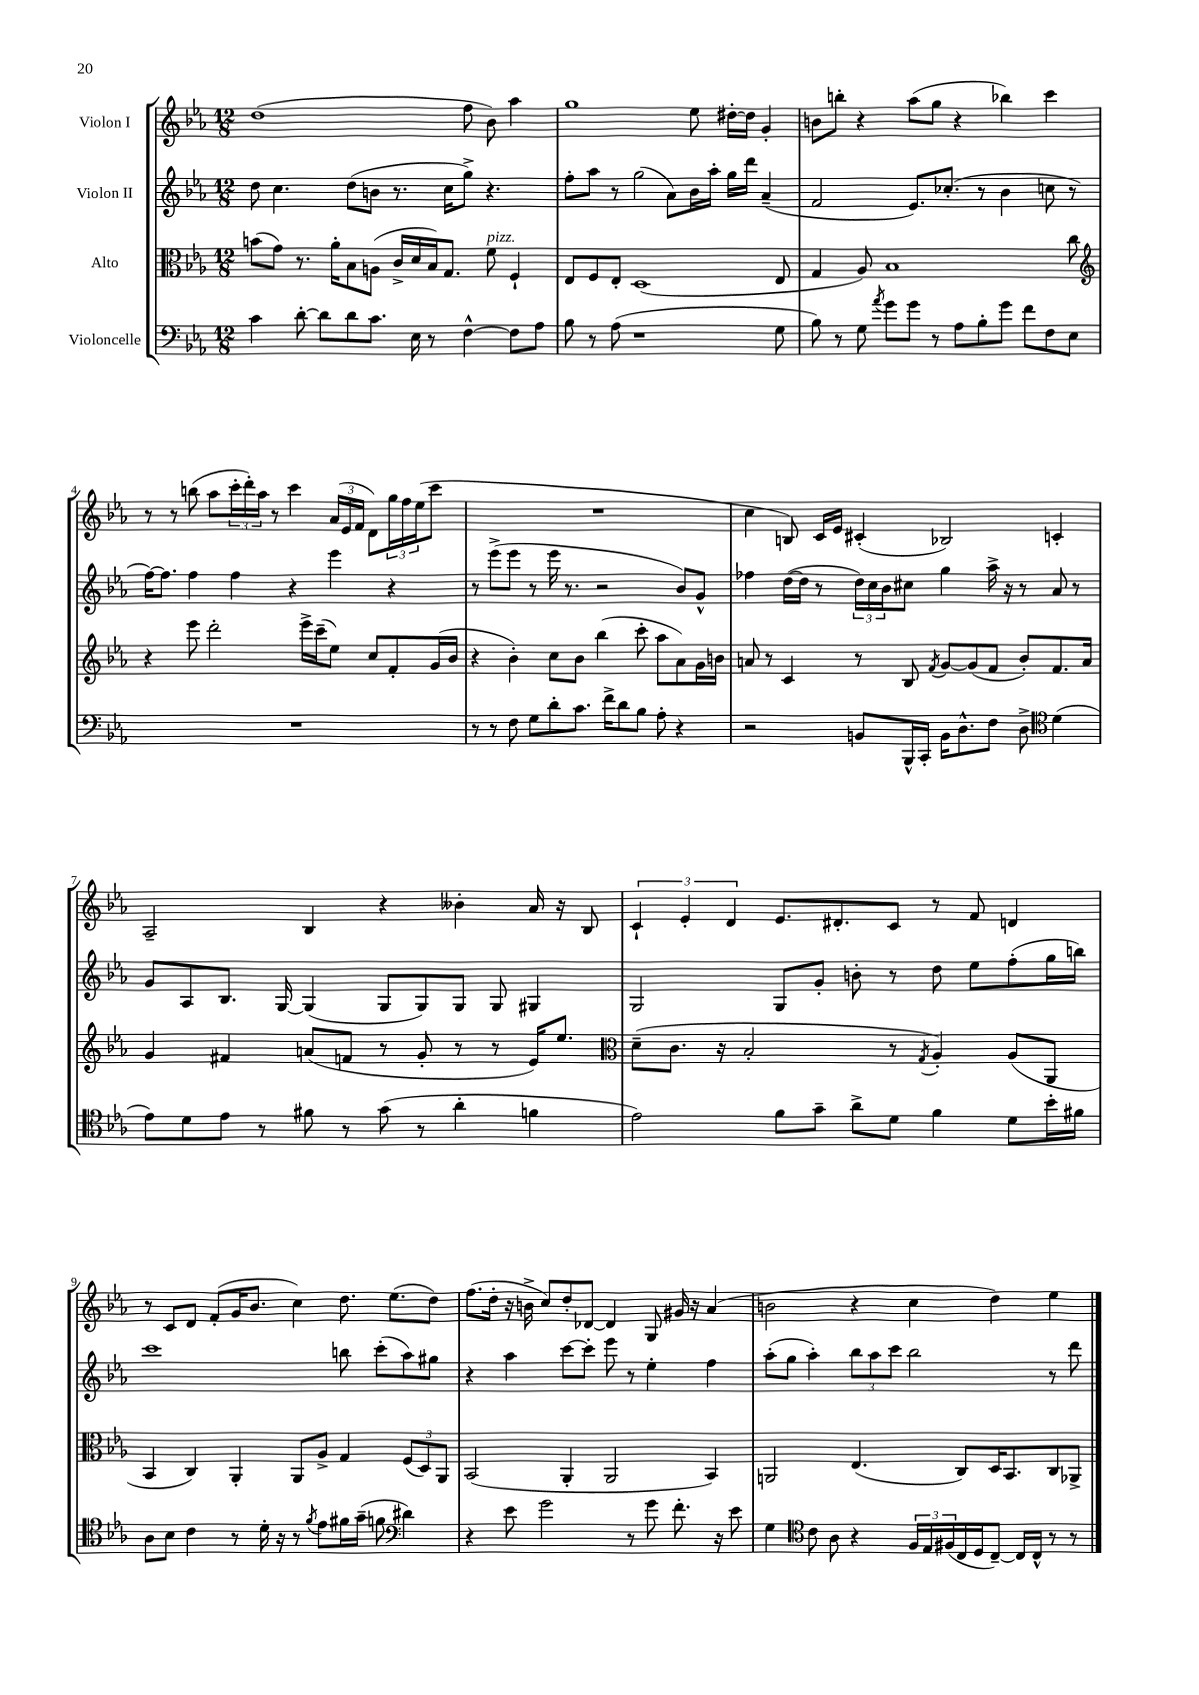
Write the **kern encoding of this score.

**kern	**kern	**kern	**kern
*part4	*part3	*part2	*part1
*staff4	*staff3	*staff2	*staff1
*I"Violoncelle	*I"Alto	*I"Violon II	*I"Violon I
*clefF4	*clefC3	*clefG2	*clefG2
*k[b-e-a-]	*k[b-e-a-]	*k[b-e-a-]	*k[b-e-a-]
*M12/8	*M12/8	*M12/8	*M12/8
=1	=1	=1	=1
4c\	(8bn\L	8dd\	(1dd
.	8g\J)	4.cc\	.
[8d'\	8.r	.	.
8d\L]	.	.	.
.	16a-'\KL	.	.
8d\	8B-\	(8dd\L	.
8.c\J	(8An\J	8bn\J	.
.	16c^/LL	8.r	.
16E-\	16d/	.	.
8r	16B-/J)	.	.
.	8.G/J	16cc\KL	.
[4F^^\	.	8gg^\J)	8ff\
!	!LO:TX:a:i:t=pizz.	!	!
.	8f\	4.r	8b-\)
8F\L]	4F`/	.	4aa-\
8A-\J	.	.	.
=2	=2	=2	=2
8B-\	8E-/L	8ff'\L	1gg
8r	8F/	8aa-\J	.
(8A-\	8E-'/J	8r	.
1r	(1D	(2gg\	.
.	.	8a-\L)	.
.	.	16b-\L	8ee-\
.	.	16aa-'\JJ	.
.	.	16gg\LL	[16dd#X'\LL
.	.	16ddd\JJ	16dd#\JJ]
.	.	(4a-~/	4g'/
8G\	8E-/	.	.
=3	=3	=3	=3
8B-\)	4G/	2f/	8bn\L
8r	.	.	8bbn'\J
8G\	8A-/)	.	4r
8qa-/	.	.	.
8g\L	1B-	.	.
8g\J	.	8.e-/L)	(8aa-\L
8r	.	.	8gg\J
.	.	(8.cc-X'/J	.
8A-\L	.	.	4r
8B-'\	.	8r	.
8g\J	.	4b-\	4bb-X\)
8f\L	.	.	.
8F\	.	8ccn\	4ccc\
8E-\J	8cc\	8r	.
!!LO:LB:g=z
=4	=4	=4	=4
*	*clefG2	*	*
1.r	4r	[16ff\KL)	8r
.	.	8.ff\J]	.
.	.	.	8r
.	8eee-\	4ff\	(8bbn\
.	2ddd'\	.	8aa-\L
.	.	4ff\	24ccc'\L
.	.	.	24ddd'\)
.	.	.	24aa-\JJ
.	.	.	8r
.	.	4r	4ccc\
.	16eee-^\LL	.	.
.	(16ccc~\J	.	.
.	8ee-\J)	4eee-\	(24a-/LL
.	.	.	24e-/
.	.	.	24f/JJ
.	8cc/L	.	8d\L)
.	8f'/	4r	24gg\L
.	.	.	24ff\
.	.	.	(24ee-\J
.	(16g/L	.	8ccc\J
.	16b-/JJ	.	.
=5	=5	=5	=5
8r	4r	8r	1.r
8r	.	(8eee-^\L	.
8F\	4b-'\)	8eee-\J	.
8G\L	.	8r	.
8d'\	8cc\L	16eee-\	.
.	.	8.r	.
8.c\J	8b-\J	.	.
.	(4bb-\	2r	.
16f^\KL	.	.	.
8d\	.	.	.
8B-\J	8ccc'\	.	.
8A-'\	8aa-\L	.	.
4r	8a-\)	8b-/L)	.
.	16g\L	8g^^/J	.
.	16bn\JJ	.	.
=6	=6	=6	=6
2r	8an/	4ff-X\	4cc\
.	8r	.	.
.	4c/	([16dd\LL	8Bn/)
.	.	16dd\JJ]	.
.	.	8r	16c/LL
.	.	.	16e-/JJ
8BBn/L	8r	24dd\LL)	(4c#X'/
.	.	24cc\	.
.	.	24b-\J	.
16BBB-^^/L	8B-/	8cc#X\J	.
16CC'/JJ	.	.	.
.	8qf/	.	.
16BB\KL	[8g/L	4gg\	2B-X/)
8.D^^\	.	.	.
.	(8g/]	.	.
8F\J	8f/J	16aa-^\	.
.	.	16r	.
8D^\	8b-'/L)	8r	.
*clefC4	*	*	*
(4d\	8.f/	8a-/	4cn'/
.	.	8r	.
.	16a/Jk	.	.
!!LO:LB:g=z
=7	=7	=7	=7
8e-\L)	4g/	8g/L	2A-~/
8d\	.	8A-/	.
8e-\J	4f#X/	8.B-/J	.
8r	.	.	.
.	.	[16G/	.
8f#X\	(8an/L	(4G/]	4B-/
8r	8fn/J	.	.
(8g\	8r	8G/L	4r
8r	8g'/	8G/)	.
4a-'\	8r	8G/J	4b--X'\
.	8r	8G/	.
4fn\	16e-/KL)	4G#X/	16a-/
.	8.ee-/J	.	16r
.	.	.	8B-/
=8	=8	=8	=8
*	*clefC3	*	*
2e-\)	(8d~\L	2G/	6c`/
.	8.c\J	.	.
.	.	.	6e-'/
.	16r	.	.
.	.	.	6d/
.	2B-'/	.	.
8f\L	.	8G/L	8.e-/L
8g~\J	.	8g'/J	.
.	.	.	8.d#X'/
8a-^\L	.	8bn'\	.
8d\J	8r	8r	8c/J
.	8qG/	.	.
4f\	4A-'/)	8dd\	8r
.	.	8ee-\L	8f/
8d\L	(8A-/L	(8ff'\	4dn/
16b-'\L	8AA-/J	16gg\L	.
16f#X\JJ	.	16bbn\JJ)	.
!!LO:LB:g=z
=9	=9	=9	=9
8A-\L	4BB-/	1ccc	8r
8B-\J	.	.	8c/L
4c\	4C/)	.	8d/J
.	.	.	(8f'/L
8r	4AA-'/	.	16g/K
.	.	.	8.b-/J
16d'\	.	.	.
16r	.	.	.
8r	8AA-/L	.	4cc\)
8qf/	.	.	.
8e-\L	8A-^/J	.	.
16f#X\L	4G/	8bbn\	8.dd\
(16g~\JJ	.	.	.
8fn\	.	(8ccc'\L	.
.	.	.	(8.ee-\L
*clefF4	*	*	*
4d#X\)	(12F/L	8aa-\)	.
.	12D/)	.	.
.	.	8gg#X\J	8dd\J)
.	12AA-/J	.	.
=10	=10	=10	=10
4r	(2BB-/	4r	(8.ff\L
.	.	.	16dd'\Jk
8e-\	.	4aa-\	16r
.	.	.	16bn^\
2g\	.	.	8cc/L)
.	4AA-'/	[8ccc\L	8dd'/
.	.	8ccc'\J]	[8d-X/J
.	2AA-/	8eee-\	4d-/]
8r	.	8r	.
8g\	.	4ee-'\	8G/
8.f'\	.	.	16g#X/
.	.	.	16r
.	4BB-/)	4ff\	(4a-/
16r	.	.	.
8e-\	.	.	.
=11	=11	=11	=11
4G\	2AAn/	(8aa-'\L	2bn\
.	.	8gg\J	.
*clefC4	*	*	*
8c\	.	4aa-'\)	.
8A-\	.	.	.
4r	(4.E-/	12bb-\L	4r
.	.	12aa-\	.
.	.	12ccc\J	.
24F/LL	.	2bb-\	4cc\
24E-/	.	.	.
(24F#X/	.	.	.
16C/	8C/L)	.	.
16D/J	.	.	.
[8C~/J)	16D/K	.	4dd\)
.	8.BB-/	.	.
16C/LL]	.	.	.
16C^^/JJ	.	.	.
8r	8C/	8r	4ee-\
8r	8AA-X^/J	8ddd\	.
==	==	==	==
*-	*-	*-	*-
